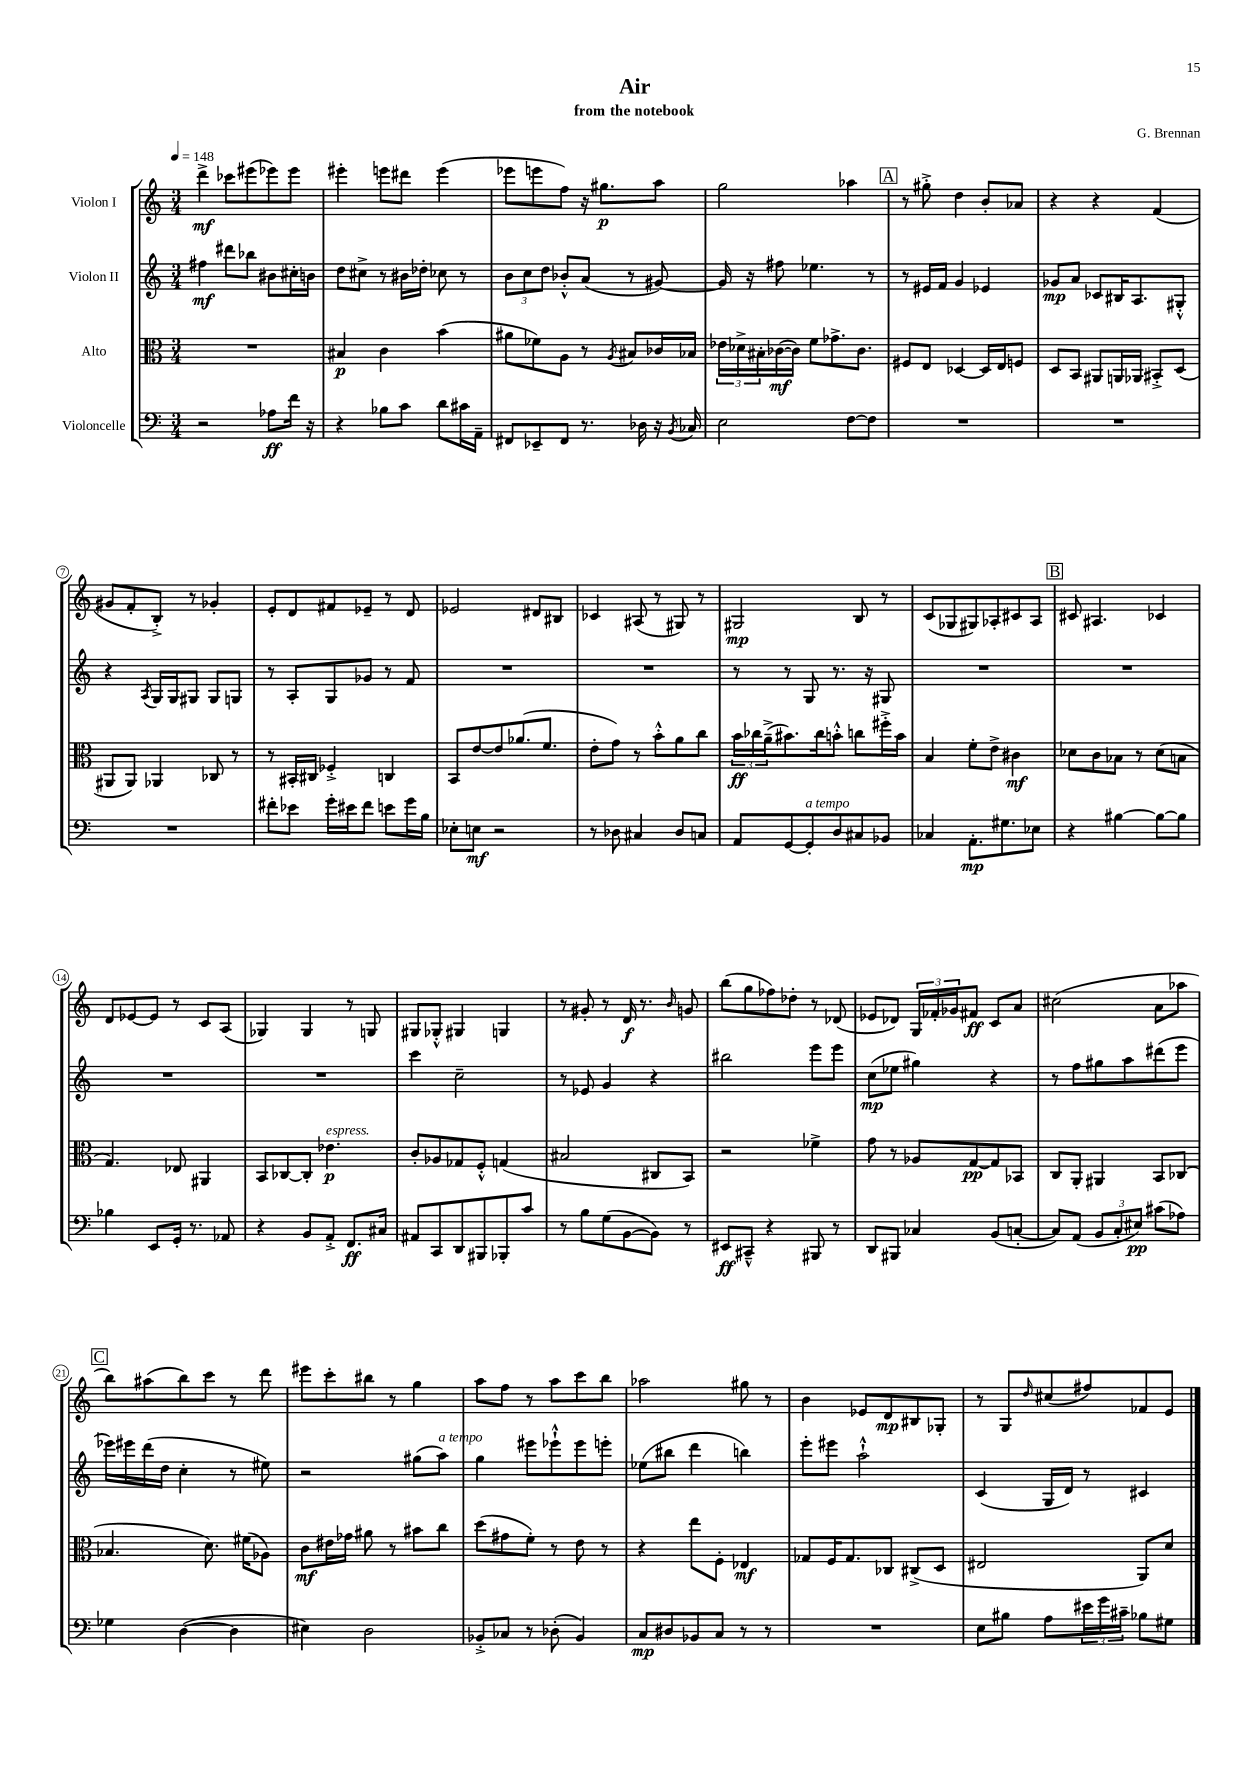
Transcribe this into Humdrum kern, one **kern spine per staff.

**kern	**dynam	**kern	**dynam	**kern	**dynam	**kern	**dynam
*part4	*part4	*part3	*part3	*part2	*part2	*part1	*part1
*staff4	*staff4	*staff3	*staff3	*staff2	*staff2	*staff1	*staff1
*I"Violoncelle	*	*I"Alto	*	*I"Violon II	*	*I"Violon I	*
*clefF4	*	*clefC3	*	*clefG2	*	*clefG2	*
*k[]	*	*k[]	*	*k[]	*	*k[]	*
*M3/4	*	*M3/4	*	*M3/4	*	*M3/4	*
*MM148	*	*MM148	*	*MM148	*	*MM148	*
=1	=1	=1	=1	=1	=1	=1	=1
2r	.	2.r	.	4ff#X\	mf	4ddd^\	mf
.	.	.	.	8ddd#X\L	.	8ccc-X\L	.
.	.	.	.	8bb-X\J	.	(8eee#X\	.
8A-X\L	ff	.	.	8b#X\L	.	8eee-X\)	.
16f\Jk	.	.	.	16cc#X'\L	.	8eee-\J	.
16r	.	.	.	16bn\JJ	.	.	.
=2	=2	=2	=2	=2	=2	=2	=2
4r	.	4B#X/	p	8dd\L	.	4eee#X'\	.
.	.	.	.	8cc#X^\J	.	.	.
8B-X\L	.	4c\	.	8r	.	8eeen\L	.
8c\J	.	.	.	16b#X\LL	.	8ddd#X\J	.
.	.	.	.	16dd-X'\JJ	.	.	.
8d\L	.	(4b\	.	8cc-X\	.	(4eee\	.
16c#X\L	.	.	.	8r	.	.	.
16AA~\JJ	.	.	.	.	.	.	.
=3	=3	=3	=3	=3	=3	=3	=3
8FF#X/L	.	8a#X\L	.	12b\L	.	8eee-X\L	.
.	.	.	.	12cc\	.	.	.
8EE-X~/	.	8f-X\)	.	.	.	8eeen\	.
.	.	.	.	12dd\J	.	.	.
8FF#/J	.	8A\J	.	8b-X'^^/L	.	8ff\J)	.
8.r	.	8r	.	(8a/J	.	16r	.
.	.	.	.	.	.	8.gg#X\L	p
.	.	8qA/	.	.	.	.	.
.	.	8B#X/L	.	8r	.	.	.
16D-X\	.	.	.	.	.	.	.
16r	.	16c-X/L	.	[8g#X/)	.	8aa\J	.
8qBB/	.	.	.	.	.	.	.
16C-X/	.	16B-X/JJ	.	.	.	.	.
=4	=4	=4	=4	=4	=4	=4	=4
2E\	.	24e-X\LL	.	16g#/]	.	2gg\	.
.	.	24d-X^\	.	.	.	.	.
.	.	.	.	16r	.	.	.
.	.	24B#X'\	.	.	.	.	.
.	.	([16c-X\	mf	8ff#X\	.	.	.
.	.	16c-\JJ])	.	.	.	.	.
.	.	8f\L	.	4.ee-X\	.	.	.
.	.	8.g-X^\	.	.	.	.	.
[8F\L	.	.	.	.	.	4aa-X\	.
.	.	8.c-\J	.	.	.	.	.
8F\J]	.	.	.	8r	.	.	.
!!LO:REH:place=s1:t=A
=5	=5	=5	=5	=5	=5	=5	=5
2.r	.	8F#X/L	.	8r	.	8r	.
.	.	8E/J	.	16e#X/LL	.	8gg#X'^\	.
.	.	.	.	16f/JJ	.	.	.
.	.	[4D-X/	.	4g/	.	4dd\	.
.	.	16D-/LL]	.	4e-X/	.	8b'/L	.
.	.	16E/J	.	.	.	.	.
.	.	8Fn/J	.	.	.	8a-X/J	.
=6	=6	=6	=6	=6	=6	=6	=6
2.r	.	8D/L	.	8g-X/L	mp	4r	.
.	.	8BB/J	.	8a/J	.	.	.
.	.	8AA#X/L	.	8c-X/L	.	4r	.
.	.	16AAn/L	.	16B#X/K	.	.	.
.	.	16AA-X/JJ	.	8.A/	.	.	.
.	.	8BB#X'^/L	.	.	.	(4f/	.
.	.	(8D/J	.	8G#X'^^/J	.	.	.
!!LO:LB:g=z
=7	=7	=7	=7	=7	=7	=7	=7
2.r	.	8AA#X/L	.	4r	.	8g#X/L	.
.	.	8AA#/J)	.	.	.	8f'/	.
.	.	.	.	8qA/	.	.	.
.	.	4AA-X/	.	16G/LL	.	8B'^/J)	.
.	.	.	.	16G/J	.	.	.
.	.	.	.	8G#X/J	.	8r	.
.	.	8C-X/	.	8G#/L	.	4g-X'/	.
.	.	8r	.	8Gn/J	.	.	.
=8	=8	=8	=8	=8	=8	=8	=8
8f#X'\L	.	8r	.	8r	.	8e'/L	.
8e-X\J	.	16BB#X'/LL	.	8A'/L	.	8d/	.
.	.	16C#X/JJ	.	.	.	.	.
16g'\LL	.	4F-X'^/	.	8G/	.	8f#X/	.
16e#X\J	.	.	.	.	.	.	.
8f#\J	.	.	.	8g-X/J	.	8e-X~/J	.
8en\L	.	4Cn/	.	8r	.	8r	.
16g\L	.	.	.	8f/	.	8d/	.
16B\JJ	.	.	.	.	.	.	.
=9	=9	=9	=9	=9	=9	=9	=9
8E-X'\L	.	8BB/L	.	2.r	.	2e-X/	.
8En\J	mf	[8e/	.	.	.	.	.
2r	.	8e/]	.	.	.	.	.
.	.	(8.a-X/	.	.	.	.	.
.	.	.	.	.	.	8d#X/L	.
.	.	8.f/J	.	.	.	.	.
.	.	.	.	.	.	8B#X/J	.
=10	=10	=10	=10	=10	=10	=10	=10
8r	.	8e'\L	.	2.r	.	4c-X/	.
8D-X\	.	8g\J)	.	.	.	.	.
4C#X/	.	8r	.	.	.	(8A#X/	.
.	.	8b'^^\L	.	.	.	8r	.
8D-/L	.	8a\	.	.	.	8G#X/)	.
8Cn/J	.	8cc\J	.	.	.	8r	.
=11	=11	=11	=11	=11	=11	=11	=11
8AA/L	.	24b\LL	ff	8r	.	2G#X/	mp
.	.	24cc-X\	.	.	.	.	.
.	.	(24a~^\J	.	.	.	.	.
[8GG/	.	8.b#X\)	.	8r	.	.	.
!LO:TX:a:i:t=a tempo	!	!	!	!	!	!	!
8GG'/]	.	.	.	8G/	.	.	.
.	.	16cc-\k	.	.	.	.	.
8D/	.	8bn'^^\J	.	8.r	.	.	.
8C#X/	.	8ccn\L	.	.	.	8B/	.
.	.	.	.	16r	.	.	.
8BB-X/J	.	16ff#X'^\L	.	8G#X/	.	8r	.
.	.	16b\JJ	.	.	.	.	.
=12	=12	=12	=12	=12	=12	=12	=12
4C-X/	.	4B/	.	2.r	.	(8c/L	.
.	.	.	.	.	.	8G-X/	.
8.AA'\L	mp	8f'\L	.	.	.	8G#X/)	.
.	.	8e^\J	.	.	.	8A-X'/	.
8.G#X\	.	.	.	.	.	.	.
.	.	4c#X\	mf	.	.	8c#X/	.
8E-X\J	.	.	.	.	.	8A-/J	.
!!LO:REH:place=s1:t=B
=13	=13	=13	=13	=13	=13	=13	=13
4r	.	8d-X\L	.	2.r	.	8c#X/	.
.	.	8c\	.	.	.	4.A#X/	.
[4B#X\	.	8B-X\J	.	.	.	.	.
.	.	8r	.	.	.	.	.
8B#\L_	.	(8d-\L	.	.	.	4c-X/	.
8B#\J]	.	8Bn\J	.	.	.	.	.
!!LO:LB:g=z
=14	=14	=14	=14	=14	=14	=14	=14
4B-X\	.	4.G/)	.	2.r	.	8d/L	.
.	.	.	.	.	.	[8e-X/	.
8EE/L	.	.	.	.	.	8e-/J]	.
16GG'/Jk	.	8E-X/	.	.	.	8r	.
8.r	.	.	.	.	.	.	.
.	.	4AA#X/	.	.	.	8c/L	.
8AA-X/	.	.	.	.	.	(8A/J	.
=15	=15	=15	=15	=15	=15	=15	=15
4r	.	8BB/L	.	2.r	.	4G-X/)	.
.	.	[8C-X/	.	.	.	.	.
8BB/L	.	8C-'/J]	.	.	.	4G-/	.
!	!	!LO:TX:a:i:t=espress.	!	!	!	!	!
8AA'^/J	.	4.e-X\	p	.	.	.	.
8.FF/L	ff	.	.	.	.	8r	.
.	.	.	.	.	.	8Gn/	.
16C#X/Jk	.	.	.	.	.	.	.
=16	=16	=16	=16	=16	=16	=16	=16
8AA#X/L	.	8c'/L	.	4ccc\	.	8G#X/L	.
8CC/	.	8A-X/	.	.	.	8G-X'^^/J	.
8DD/	.	8G-X/	.	2cc~\	.	4G#X/	.
8BBB#X/	.	8F'^^/J	.	.	.	.	.
8BBB-X'/	.	(4Gn/	.	.	.	4Gn/	.
8c/J	.	.	.	.	.	.	.
=17	=17	=17	=17	=17	=17	=17	=17
8r	.	2B#X/	.	8r	.	8r	.
8B\L	.	.	.	8e-X/	.	8g#X'/	.
(8G\	.	.	.	4g/	.	8r	.
[8BB\	.	.	.	.	.	16d/	f
.	.	.	.	.	.	8.r	.
8BB\J])	.	8C#X/L	.	4r	.	.	.
.	.	.	.	.	.	16qqb/	.
8r	.	8BB/J)	.	.	.	8gn/	.
=18	=18	=18	=18	=18	=18	=18	=18
8EE#X/L	ff	2r	.	2bb#X\	.	(8bb\L	.
8CC#X~^^/J	.	.	.	.	.	8gg\	.
4r	.	.	.	.	.	8ff-X\)	.
.	.	.	.	.	.	8dd-X'\J	.
8BBB#X/	.	4f-X^\	.	8eee\L	.	8r	.
8r	.	.	.	8eee\J	.	(8d-X/	.
=19	=19	=19	=19	=19	=19	=19	=19
8DD/L	.	8g\	.	(8cc\L	mp	8e-X/L	.
8BBB#X/J	.	8r	.	8ee-X\J	.	8d-X/J)	.
4C-X/	.	8A-X/L	.	4gg#X\)	.	24G/LL	.
.	.	.	.	.	.	24f-X'/	.
.	.	.	.	.	.	24g-X/J	.
.	.	[8G/	pp	.	.	8f#X/J	ff
(8BB/L	.	8G/]	.	4r	.	8c/L	.
[8Cn'/J	.	8BB-X/J	.	.	.	8a/J	.
=20	=20	=20	=20	=20	=20	=20	=20
8C/L])	.	8C/L	.	8r	.	(2cc#X\	.
(8AA/J	.	8AA'/J	.	8ff\L	.	.	.
12BB/L	.	4AA#X/	.	8gg#X\	.	.	.
12C'/	.	.	.	.	.	.	.
.	.	.	.	8aa\	.	.	.
12E#X/J)	pp	.	.	.	.	.	.
(8c#X\L	.	8BB/L	.	(8ddd#X\	.	8a\L	.
8A-X\J)	.	(8C-X/J	.	8eee\J	.	8aa-X\J	.
!!LO:LB:g=z
!!LO:REH:place=s1:t=C
=21	=21	=21	=21	=21	=21	=21	=21
4G-X\	.	4.B-X/	.	16eee-X\LL)	.	8bb\L)	.
.	.	.	.	16eee#X\	.	.	.
.	.	.	.	(16ddd\	.	(8aa#X\	.
.	.	.	.	16dd\JJ	.	.	.
([4D\	.	.	.	4cc'\	.	8bb\)	.
.	.	8.d\)	.	.	.	8ccc\J	.
4D\]	.	.	.	8r	.	8r	.
.	.	(16f#X\KL	.	.	.	.	.
.	.	8A-X\J)	.	8ee#X\)	.	8ddd\	.
=22	=22	=22	=22	=22	=22	=22	=22
4E#X\)	.	8c\L	mf	2r	.	8eee#X\L	.
.	.	16e#X\L	.	.	.	8ccc'\	.
.	.	16g-X\JJ	.	.	.	.	.
2D\	.	8a#X\	.	.	.	8bb#X\J	.
.	.	8r	.	.	.	8r	.
.	.	8b#X\L	.	(8gg#X\L	.	4gg\	.
!	!	!	!	!LO:TX:a:i:t=a tempo	!	!	!
.	.	8cc\J	.	8aa\J)	.	.	.
=23	=23	=23	=23	=23	=23	=23	=23
8BB-X'^/L	.	(8dd\L	.	4gg\	.	8aa\L	.
8C-X/J	.	8g#X\	.	.	.	8ff\J	.
8r	.	8f'\J)	.	8eee#X\L	.	8r	.
(8D-X'\	.	8r	.	8eee-X`^^\	.	8aa\L	.
4BB-/)	.	8e\	.	8eee-\	.	8ccc\	.
.	.	8r	.	8eeen'\J	.	8bb\J	.
=24	=24	=24	=24	=24	=24	=24	=24
8C/L	mp	4r	.	(8ee-X\L	.	2aa-X\	.
8D#X/	.	.	.	8bb#X\J	.	.	.
8BB-X/	.	8ee\L	.	4ddd\	.	.	.
8C/J	.	8F'\J	.	.	.	.	.
8r	.	4E-X/	mf	4bbn\)	.	8gg#X\	.
8r	.	.	.	.	.	8r	.
=25	=25	=25	=25	=25	=25	=25	=25
2.r	.	8G-X/L	.	8eee'\L	.	4b\	.
.	.	16F/K	.	8eee#X\J	.	.	.
.	.	8.G-/	.	.	.	.	.
.	.	.	.	2aa`^^\	.	8e-X/L	.
.	.	8C-X/J	.	.	.	8d/	mp
.	.	(8C#X^/L	.	.	.	8B#X/	.
.	.	8D/J	.	.	.	8G-X'/J	.
=26	=26	=26	=26	=26	=26	=26	=26
8E\L	.	2E#X/	.	(4c/	.	8r	.
8B#X\J	.	.	.	.	.	8G/L	.
.	.	.	.	.	.	16qqdd/	.
8A\L	.	.	.	16G/LL	.	(8cc#X/	.
.	.	.	.	16d/JJ)	.	.	.
24e#X\L	.	.	.	8r	.	8ff#X/)	.
24g\	.	.	.	.	.	.	.
24c#X~\JJ	.	.	.	.	.	.	.
8B-X\L	.	8AA/L)	.	4c#X/	.	8f-X/	.
8G#X\J	.	8d/J	.	.	.	8e/J	.
==	==	==	==	==	==	==	==
*-	*-	*-	*-	*-	*-	*-	*-
